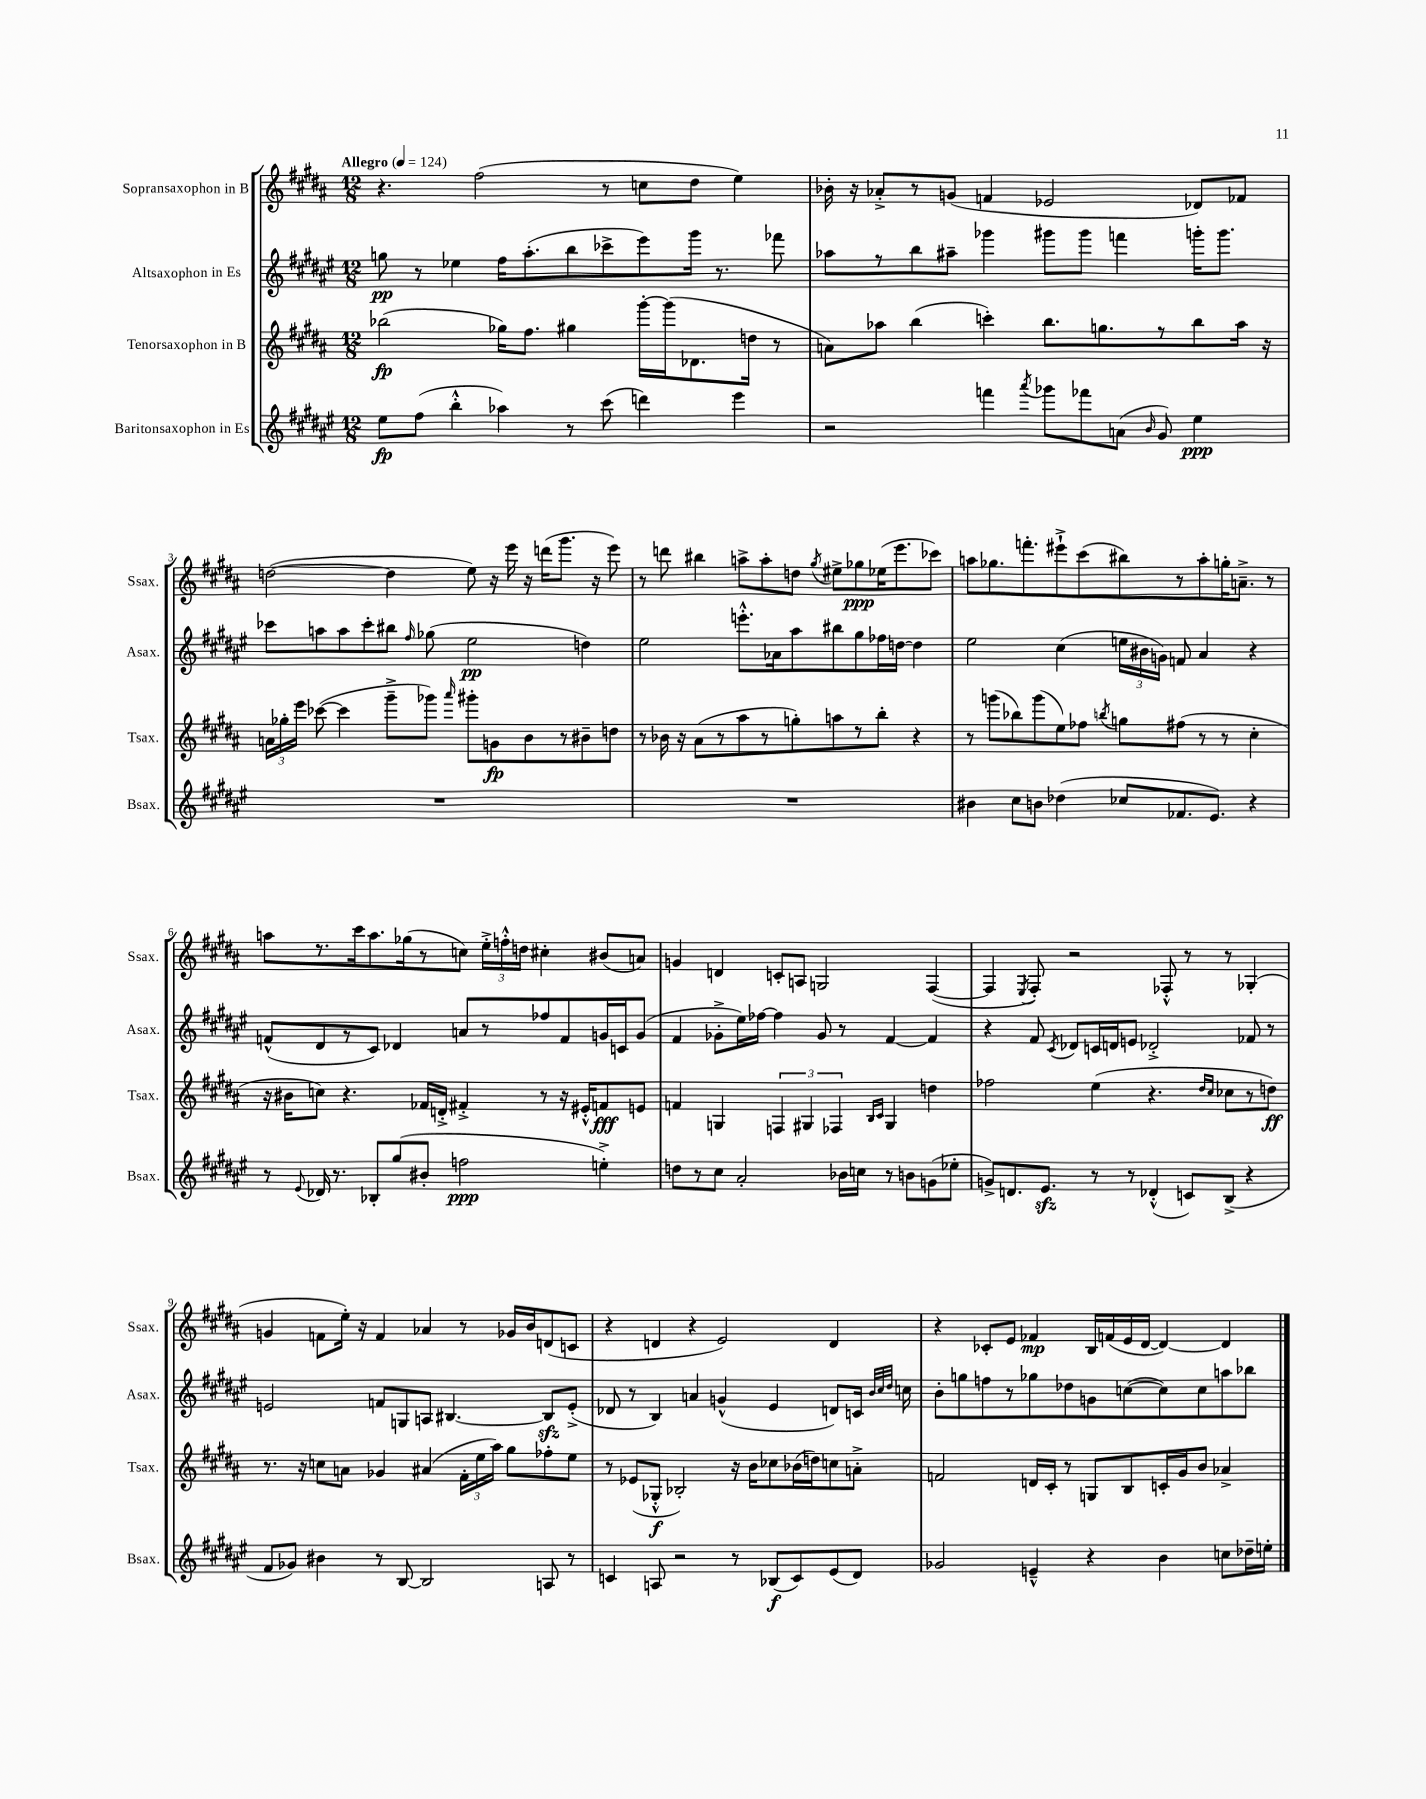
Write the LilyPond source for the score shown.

<<
\new StaffGroup <<
\new Staff = "s0" \with { instrumentName = "Sopransaxophon in B" shortInstrumentName = "Ssax." } {
    \clef treble \key b \major \numericTimeSignature \time 12/8 \tempo "Allegro" 4 = 124
    \autoBeamOff r4. fis''2( r8 c''8[ dis''8] e''4) |
    bes'16-. r16 aes'8[-.-> r8 g'8]( f'4 ees'2 des'8[) fes'8] |
    d''2~( d''4 e''8) r16 e'''16 r16 d'''16[( gis'''8.] r16 e'''8) |
    r8 d'''8 bis''4 a''8[-> a''8-. d''8] \acciaccatura { gis''8 } eis''8[-> ges''8\ppp ees''16( e'''8. ces'''8]) |
    a''8[ ges''8. f'''8.-. eis'''8-!-> cis'''8( bis''8) r8 a''8-. g''16-. a'8.]---> r8 |
    a''8[ r8. cis'''16 a''8. ges''16( r8 c''8]) \tuplet 3/2 { e''16[-.-> f''16-.-^ d''16] } cis''4-. bis'8[( a'8]) |
    g'4 d'4 c'8[-. a8] g2 fis4~( |
    fis4 \acciaccatura { e8 } fis8-.) r2 fes8-.-^ r8 r8 ges4-.( |
    g'4 f'8[ e''16]-.) r16 f'4 aes'4 r8 ges'16[ b'16 d'8( c'8] |
    r4 d'4 r4 e'2) d'4 |
    r4 ces'8[-. e'8] fes'4\mp b16[ f'16( e'16 dis'16]~ dis'4~) dis'4 \bar "|." |
}
\new Staff = "s1" \with { instrumentName = "Altsaxophon in Es" shortInstrumentName = "Asax." } {
    \clef treble \key fis \major \numericTimeSignature \time 12/8
    \autoBeamOff g''8\pp r8 ees''4 fis''16[ ais''8.-.( b''8 ces'''8-> eis'''8) gis'''16] r8. fes'''8 |
    aes''8[ r8 b''8 ais''8]-- ges'''4 gis'''8[ gis'''8] f'''4 g'''16[-. g'''8.] |
    ces'''8[ a''8 a''8 ces'''8-. bis''8] \grace { fis''16 } ges''8( eis''2\pp d''4) |
    eis''2 e'''8.[-.-^ aes'16 ais''8 bis''8 gis''8 fes''16 d''16]~ d''4 |
    eis''2 cis''4( \tuplet 3/2 { e''16[ bis'16 g'16]) } f'8 ais'4 r4 |
    f'8[-^( dis'8 r8 cis'8]) des'4 a'8[ r8 fes''8 f'8 g'16 c'16 g'8]( |
    fis'4 ges'8[-.-> eis''16) fes''16]~ fes''4 ges'8 r8 fis'4~ fis'4 |
    r4 fis'8 \acciaccatura { cis'8 } des'8[ c'16 d'16 e'8] des'2-.-> fes'8 r8 |
    e'2 f'8[ g8 a8] bis4.~ bis8[\sfz e'8]-.->( |
    des'8 r8 b4) a'4 g'4-^( eis'4 d'8[) c'16] \grace { b'32[ cis''32 dis''32] } c''16 |
    b'8[-. g''8 f''8 r8 ges''8 des''8 g'8 c''8~( c''8) c''8 a''8 bes''8] \bar "|." |
}
\new Staff = "s2" \with { instrumentName = "Tenorsaxophon in B" shortInstrumentName = "Tsax." } {
    \clef treble \key b \major \numericTimeSignature \time 12/8
    \autoBeamOff bes''2\fp( ges''16[) fis''8.] gis''4 gis'''16[~-. gis'''16( des'8. d''16] r8 |
    a'8[) aes''8] b''4( c'''4-.) b''8.[ g''8. r8 b''8 aes''16] r16 |
    \tuplet 3/2 { a'16[ ges''16-. e'''16] } ces'''8~( ces'''4 gis'''8[---> ges'''8]) \grace { ais'''16 } gis'''8[-. g'8\fp b'8 r8 bis'8-- d''8] |
    r8 bes'16 r16 ais'8[( r8 ais''8 r8 g''8-.) a''8 r8 b''8]-. r4 |
    r8 g'''8[( bes''8) g'''8( e''8) fes''8] \acciaccatura { b''8 } g''8[ fis''8]( r8 r8 cis''4-. |
    r16 bis'16[ c''8]) r4. fes'16[ d'16]-.-> fis'4-.-> r8 r16 eis'16[-.-^ f'8\fff e'8] |
    f'4 g4 \tuplet 3/2 { f4 gis4 fes4 } \grace { b16[ cis'16] } gis4 d''4 |
    fes''2 e''4( r4. \grace { dis''16[ cis''16] } ces''8[ r8 d''8]\ff) |
    r8. r16 c''8[ a'8] ges'4 ais'4( \tuplet 3/2 { fis'16[-. e''16 ais''16]) } gis''8[ fes''8-. e''8] |
    r8 ees'8[( ges8]-.-^\f bes2-.) r16 b'16[ ces''8 bes'16( d''16) c''8 a'8]-.-> |
    f'2 d'16[ cis'16]-. r8 g8[ b8 c'16-. gis'16 b'8] aes'4-> \bar "|." |
}
\new Staff = "s3" \with { instrumentName = "Baritonsaxophon in Es" shortInstrumentName = "Bsax." } {
    \clef treble \key fis \major \numericTimeSignature \time 12/8
    \autoBeamOff eis''8[\fp fis''8]( b''4-.-^ aes''4) r8 cis'''8( d'''4) eis'''4 |
    r2 f'''4 \acciaccatura { ais'''8 } ges'''8[ fes'''8 a'8]( \grace { b'16 } gis'8) eis''4\ppp |
    R1. |
    R1. |
    bis'4 cis''8[ b'8] des''4( ces''8[ fes'8. eis'8.]) r4 |
    r8 \appoggiatura { eis'8 } des'16 r8. bes8[-. gis''8( bis'8]-. f''2\ppp e''4-.->) |
    d''8[ r8 cis''8] ais'2-. bes'16[ c''16] r8 b'8[ g'8( ees''8]-. |
    g'8[->) d'8. eis'8.]\sfz r8 r8 des'4-.-^( c'8[) b8]->( r4 |
    fis'8[ ges'8]) bis'4 r8 b8~ b2 a8 r8 |
    c'4 a8 r2 r8 bes8[\f( c'8) eis'8( dis'8]) |
    ges'2 e'4---^ r4 b'4 c''8[ des''16-- e''16]-. \bar "|." |
}
>>
>>
